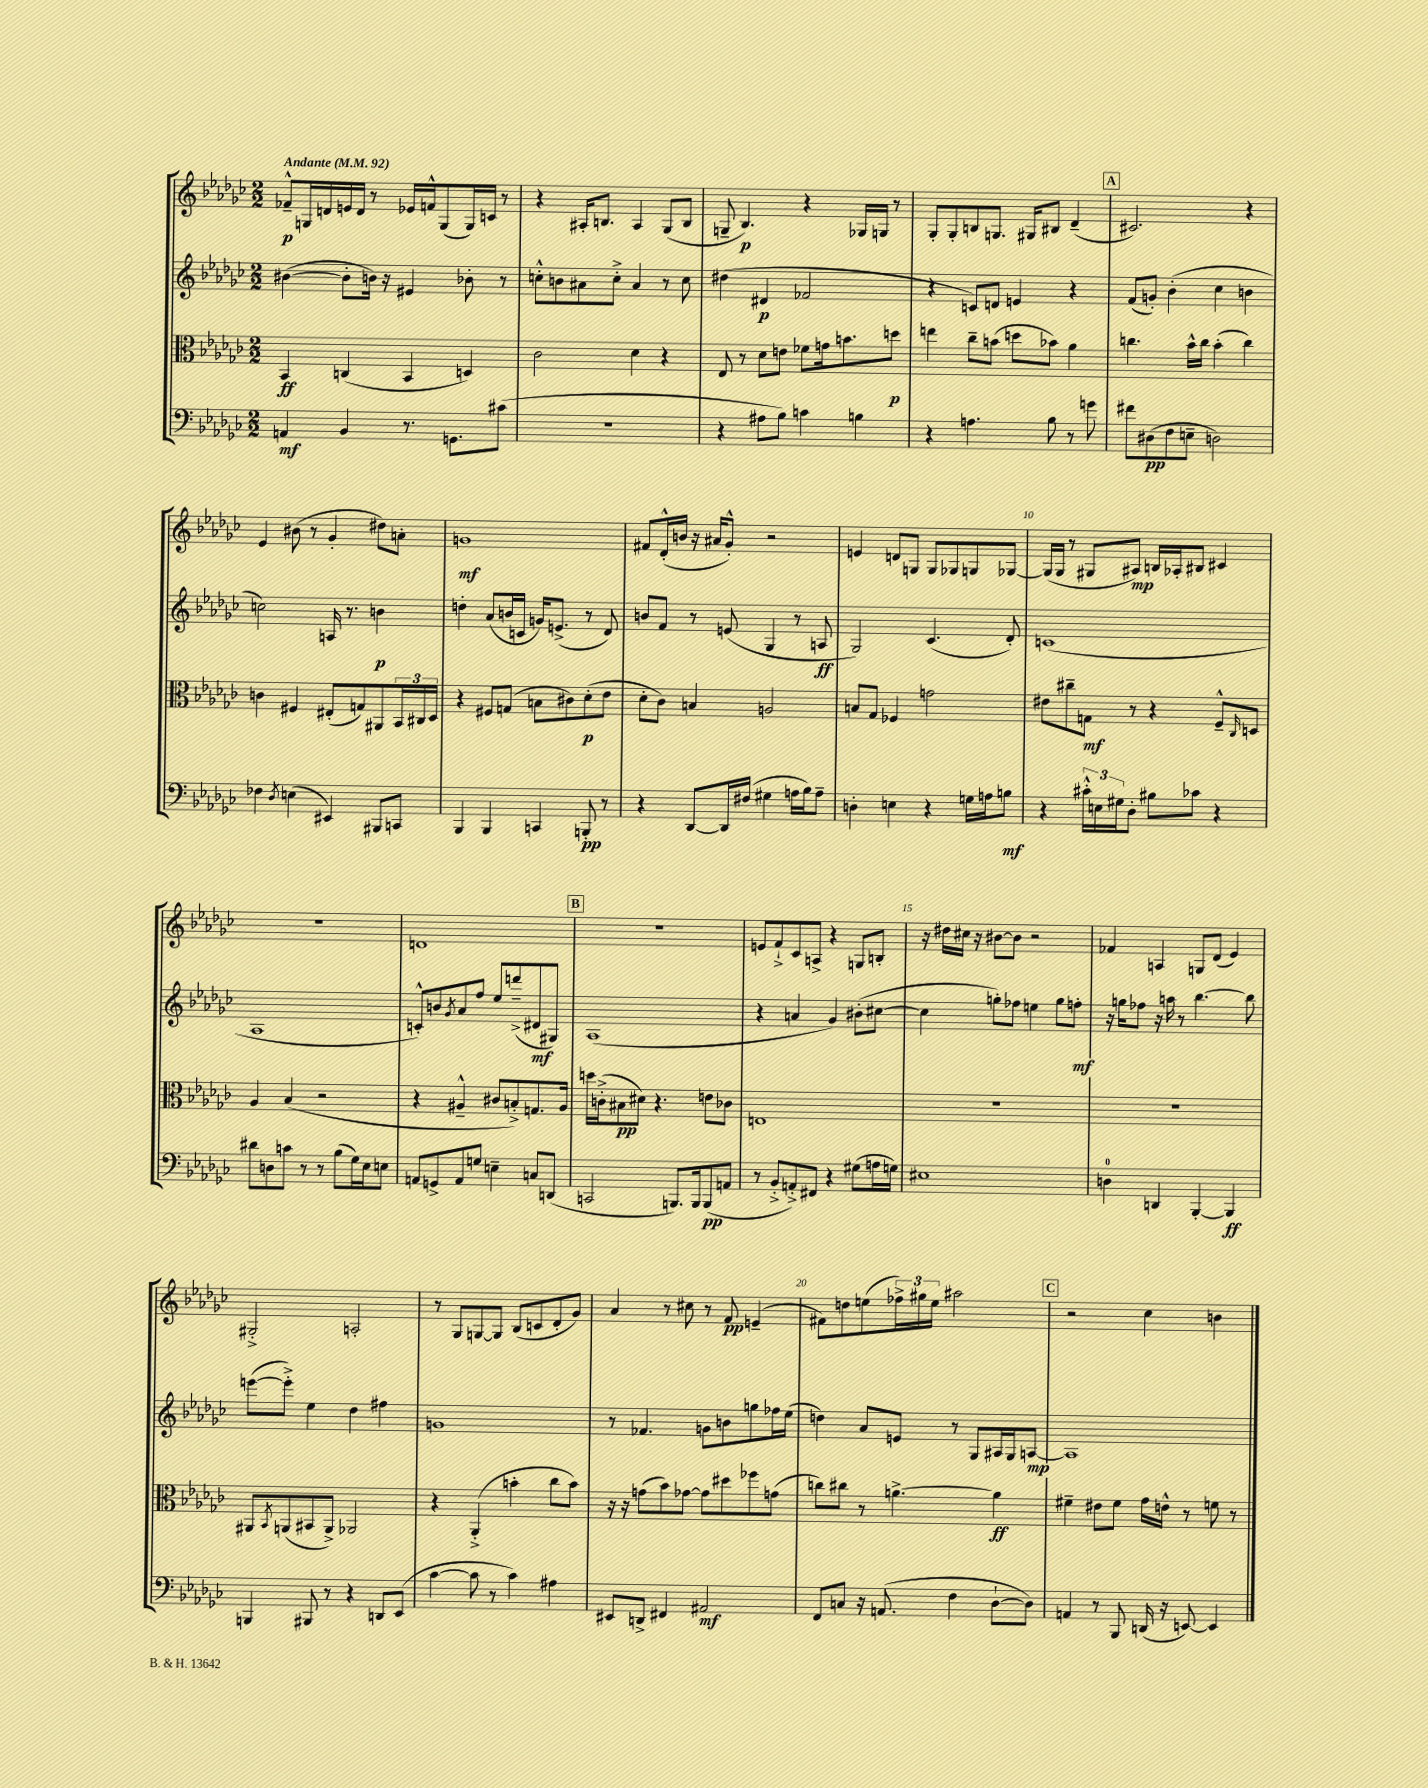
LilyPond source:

<<
\new StaffGroup <<
\new Staff = "s0" {
    \clef treble \key ges \major \numericTimeSignature \time 2/2 \tempo "Andante" 4 = 92
    fes'8---^\p g16 d'16 e'16 d'16 r8 ees'16 f'16-^ g8( g16) c'16 r8 |
    r4 ais16-. b8. ais4 ges8( b8 |
    g8-- bes4.\p) r4 ges16 g16 r8 |
    ges8-. ges8-. b8 g8. gis16 bis8 des'4--( |
    \mark \markup { \box "A" } cis'2.) r4 |
    ees'4 bis'8( r8 ges'4-. dis''8) a'8-. |
    g'1\mf |
    fis'8 des'16-.-^( b'16 r16 ais'16 ges'8-.-^) r2 |
    e'4 d'8 g8 g8 ges8 g8 ges8~ |
    ges16( ges16 r8 gis8 ais8\mp) b16 aes16-. bis8 cis'4 |
    r1 |
    d'1 |
    \mark \markup { \box "B" } r1 |
    e'8 f'8-!-> ces'8 a8-> r4 g8 b8-. |
    r16 dis''16 cis''16 r16 bis'8~ bis'8 r2 |
    fes'4 a4 g8 des'8( ees'4) |
    gis2-.-> a2-. |
    r8 ges8 g8~ g8 bes8( c'8 des'8-. ges'8) |
    aes'4 r8 cis''8 r8 f'8\pp e'4--( |
    fis'8) d''8 e''8( \tuplet 3/2 { fes''16->) gis''16 e''16 } ais''2 |
    \mark \markup { \box "C" } r2 ces''4 b'4 \bar "|." |
}
\new Staff = "s1" {
    \clef treble \key ges \major \numericTimeSignature \time 2/2
    bis'4~( bis'8-. b'16) r16 eis'4 bes'8-. r8 |
    c''8-.-^ b'8 ais'8 c''8-.-> ais'4 r8 c''8 |
    dis''4( dis'4\p fes'2 |
    r4 c'8) d'8 e'4 r4 |
    \mark \markup { \box "A" } f'8( g'8-.) bes'4-.( ces''4 b'4 |
    c''2) a16 r8. b'4\p |
    d''4-. aes'8( b'16 c'16 g'16) e'8.->( r8 des'8) |
    b'8 f'8 r8 e'8( ges4 r8 a8\ff |
    ges2) ces'4.( des'8-.) |
    c'1( |
    aes1 |
    c'8-.-^) b'8 \acciaccatura { ges'8 } aes'8 f''8 ees''8 d'''8--->( dis'8\mf gis8) |
    \mark \markup { \box "B" } aes1( |
    r4 a'4 ges'4) bis'8-.( cis''8~ |
    cis''4 g''8-.) fes''8 e''4 g''8 f''8-.\mf |
    r16 g''16 fes''8 r16 a''16 r8 bes''4.~ bes''8 |
    e'''8~( e'''8-.->) ees''4 des''4 fis''4 |
    g'1 |
    r8 fes'4. g'8 b'8 g''8 fes''16 ees''16( |
    d''4) aes'8 e'8 r8 ges8 ais16 ges16 a8~\mp |
    \mark \markup { \box "C" } a1 \bar "|." |
}
\new Staff = "s2" {
    \clef alto \key ges \major \numericTimeSignature \time 2/2
    bes,4\ff c4( bes,4 d4) |
    ces'2 des'4 r4 |
    ees8 r8 des'8 e'8 fes'8 g'16 b'8. d''8\p |
    e''4 ces''8-- b'8( d''8 bes'8) aes'4 |
    \mark \markup { \box "A" } c''4. bes'16-^ c''16 bes'4-.( c''4) |
    c'4 fis4 eis8-.( g8) ais,8 \tuplet 3/2 { bes,16 cis16 des16 } |
    r4 fis8 g8( b8 cis'8) des'8-.\p( ees'8 |
    des'8-. ces'8) b4 a2 |
    b8 ges8 fes4 g'2 |
    eis'8 cis''8-- g8\mf r8 r4 f8---^ \grace { ces16 } d8 |
    aes4 bes4( r2 |
    r4 ais4---^ cis'8 b8-.->) g8. ais16 |
    \mark \markup { \box "B" } d''16 c'16-.->( bis8\pp dis'8) r4. e'8 ces'8 |
    e1 |
    R1 |
    R1 |
    ais,8 \acciaccatura { bes,8 } a,8( bis,8 a,8->) aes,2 |
    r4 aes,4-.->( b'4-. ces''8 b'8) |
    r16 r16 g'8( bes'8) ges'8~ ges'8 dis''8 fes''8 g'8( |
    c''8) cis''8 r8 a'4.~-> a'4\ff |
    \mark \markup { \box "C" } fis'4-- eis'8 fis'8 ges'16 e'16-^ r8 f'8 r8 \bar "|." |
}
\new Staff = "s3" {
    \clef bass \key ges \major \numericTimeSignature \time 2/2
    a,4\mf bes,4 r8. g,8. cis'8( |
    r1 |
    r4 ais8 bes8) c'4 b4 |
    r4 a4. bes8 r8 g'8 |
    \mark \markup { \box "A" } fis'8 dis8\pp( f8 e8-- d2) |
    fes4 \acciaccatura { des8 } e4( eis,4) bis,,8 c,8 |
    bes,,4 bes,,4 c,4 b,,8-.\pp r8 |
    r4 des,8~ des,16 fis16( gis4 a16 bes16) a8-- |
    d4-. e4 r4 g16 a16 b8\mf |
    r4 \tuplet 3/2 { cis'16-.-^ e16 gis16 } des8-. bis8 ces'8 r4 |
    dis'8 d8 c'8 r8 r8 bes8( ges16) ees16 e8 |
    a,8 g,8-> a,8 g8 e4-- c8 d,8( |
    \mark \markup { \box "B" } c,2 b,,8.) b,,16 b,,8\pp( a,8 |
    r8 bes,8-.-> a,8-.->) fis,8 r4 gis8( a16 g16) |
    eis1 |
    d4-0 d,4 bes,,4~-. bes,,4\ff |
    b,,4 bis,,8 r8 r4 d,8 ees,8( |
    ces'4~ ces'8 r8 ces'4) ais4 |
    eis,8 d,8-> fis,4 ais,2\mf |
    f,8 c8 r16 a,8.( f4 des8~-! des8) |
    \mark \markup { \box "C" } a,4 r8 bes,,8 d,16( r16 e,8~) e,4 \bar "|." |
}
>>
>>
\layout { \context { \Score \override BarNumber.break-visibility = ##(#f #t #t) barNumberVisibility = #(every-nth-bar-number-visible 5) } }
